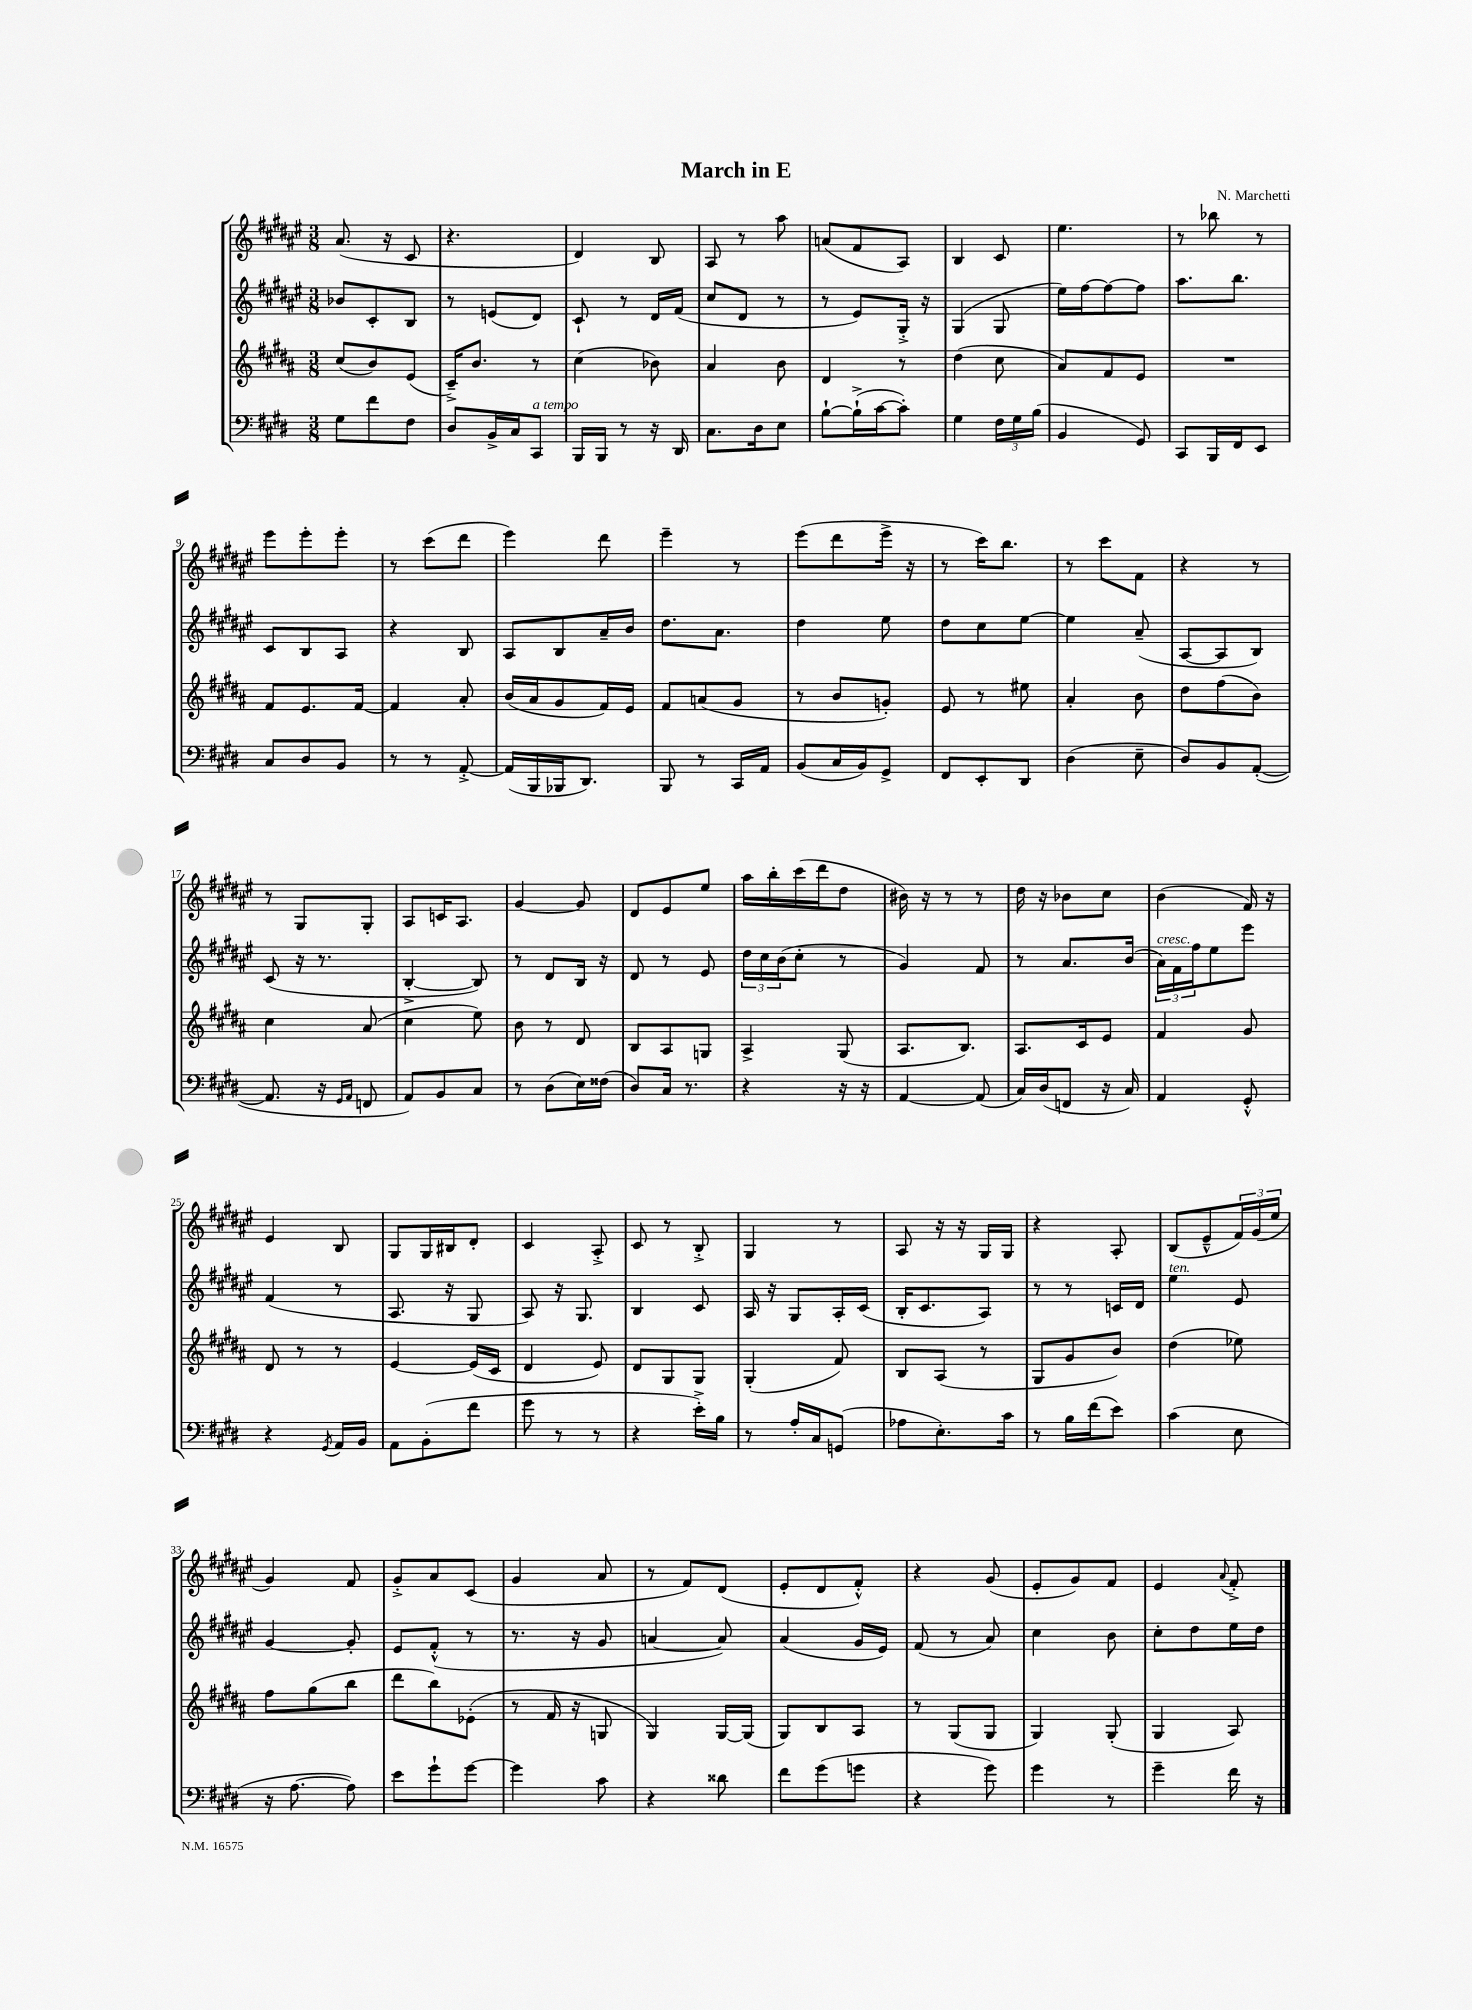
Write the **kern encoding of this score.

**kern	**kern	**kern	**kern
*part4	*part3	*part2	*part1
*staff4	*staff3	*staff2	*staff1
*clefF4	*clefG2	*clefG2	*clefG2
*k[f#c#g#d#]	*k[f#c#g#d#a#]	*k[f#c#g#d#a#e#]	*k[f#c#g#d#a#e#]
*M3/8	*M3/8	*M3/8	*M3/8
=1	=1	=1	=1
8G#\L	(8cc#/L	8b-X/L	(8.a#/
8f#\	8b/)	8c#'/	.
.	.	.	16r
8F#\J	(8e/J	8B/J	8c#/
=2	=2	=2	=2
8D#/L	16c#~^/KL)	8r	4.r
.	8.b/J	.	.
16BB^/L	.	(8en/L	.
16C#/J	.	.	.
!LO:TX:a:i:t=a tempo	!	!	!
8CC#/J	8r	8d#/J)	.
=3	=3	=3	=3
16BBB/LL	(4cc#\	8c#`/	4d#/)
16BBB/JJ	.	.	.
8r	.	8r	.
16r	8b-X\)	16d#/LL	8B/
16DD#/	.	(16f#/JJ	.
=4	=4	=4	=4
8.C#\L	4a#/	8cc#/L	8A#/
.	.	8d#/J	8r
16D#\k	.	.	.
8E\J	8b\	8r	8aa#\
=5	=5	=5	=5
[8B`\L	4d#/	8r	(8an/L
(16B`^\L]	.	8e#/L)	8f#/
[16c#\J	.	.	.
8c#'\J])	8r	16G#'^/Jk	8A#/J)
.	.	16r	.
=6	=6	=6	=6
4G#\	(4dd#\	(4G#/	4B/
24F#\LL	8cc#\	8G#/	8c#/
24G#\	.	.	.
(24B\JJ	.	.	.
=7	=7	=7	=7
4BB/	8a#/L)	16ee#\LL)	4.ee#\
.	.	[16ff#\J	.
.	8f#/	8ff#\_	.
8GG#/)	8e/J	8ff#\J]	.
=8	=8	=8	=8
8CC#/L	4.r	8.aa#\L	8r
16BBB/L	.	.	8bb-X\
16FF#/J	.	8.bb\J	.
8EE/J	.	.	8r
!!LO:LB:g=z
=9	=9	=9	=9
8C#/L	8f#/L	8c#/L	8eee#\L
8D#/	8.e/	8B/	8eee#'\
8BB/J	.	8A#/J	8eee#'\J
.	[16f#/Jk	.	.
=10	=10	=10	=10
8r	4f#/]	4r	8r
8r	.	.	(8ccc#\L
[8AA'^/	8a#'/	8B/	8ddd#\J
=11	=11	=11	=11
(16AA/LL]	(16b/LL	8A#/L	4eee#\)
16BBB/	16a#/J	.	.
16BBB-X/J	8g#/	8B/	.
8.DD#/J)	.	.	.
.	16f#/L)	16a#~/L	8ddd#\
.	16e/JJ	16b/JJ	.
=12	=12	=12	=12
8BBB/	8f#/L	8.dd#\L	4eee#~\
8r	(8an/	.	.
.	.	8.a#\J	.
16CC#/LL	8g#/J	.	8r
16AA/JJ	.	.	.
=13	=13	=13	=13
(8BB/L	8r	4dd#\	(8eee#\L
16C#/L	8b/L	.	8ddd#\
16BB/J)	.	.	.
8GG#^/J	8gn'/J)	8ee#\	16eee#^\Jk
.	.	.	16r
=14	=14	=14	=14
8FF#/L	8e/	8dd#\L	8r
8EE'/	8r	8cc#\	16ccc#\KL)
.	.	.	8.bb\J
8DD#/J	8ee#X\	[8ee#\J	.
=15	=15	=15	=15
(4D#\	4a#'/	4ee#\]	8r
.	.	.	8ccc#\L
8E~\	8b\	(8a#~/	8f#\J
=16	=16	=16	=16
8D#/L)	8dd#\L	[8A#/L	4r
8BB/	(8ff#\	8A#/]	.
([8AA'/J	8b\J)	8B/J)	8r
!!LO:LB:g=z
=17	=17	=17	=17
8.AA/]	4cc#\	(8c#/	8r
.	.	16r	8G#/L
16r	.	8.r	.
16qqGG#/LL	.	.	.
16qqAA/JJ	.	.	.
8FFn/	(8a#/	.	8G#'/J
=18	=18	=18	=18
8AA/L)	4cc#\	[4B'^/	8A#/L
8BB/	.	.	16cn/K
.	.	.	8.A#/J
8C#/J	8ee\)	8B/])	.
=19	=19	=19	=19
8r	8b\	8r	[4g#/
(8D#\L	8r	8d#/L	.
16E\L)	8d#/	16B/Jk	8g#/]
(16F##X\JJ	.	16r	.
=20	=20	=20	=20
8D#/L)	8B/L	8d#/	8d#/L
16C#/Jk	8A#/	8r	8e#/
8.r	.	.	.
.	8Gn/J	8e#/	8ee#/J
=21	=21	=21	=21
4r	4A#^/	24dd#\LL	16aa#\LL
.	.	24cc#\	.
.	.	.	16bb'\
.	.	(24b\J	.
.	.	8cc#'\J	(16ccc#\
.	.	.	16ddd#\J
16r	(8G#/	8r	8dd#\J
16r	.	.	.
=22	=22	=22	=22
[4AA/	8.A#/L	4g#/)	16b#X\)
.	.	.	16r
.	.	.	8r
.	8.B/J)	.	.
(8AA/]	.	8f#/	8r
=23	=23	=23	=23
16C#/LL)	8.A#/L	8r	16dd#\
(16D#/J	.	.	16r
8FFn/J	.	8.a#/L	8b-X\L
.	16c#/k	.	.
16r	8e/J	.	8cc#\J
16C#/)	.	(16b/Jk	.
=24	=24	=24	=24
!	!	!LO:TX:a:i:t=cresc.	!
4AA/	4f#/	24a#\LL)	(4b\
.	.	24f#\	.
.	.	24ff#\J	.
.	.	8ee#\	.
8GG#'^^/	8g#/	8eee#\J	16f#/)
.	.	.	16r
!!LO:LB:g=z
=25	=25	=25	=25
4r	8d#/	(4f#/	4e#/
.	8r	.	.
8qGG#/	.	.	.
16AA/LL	8r	8r	8B/
16BB/JJ	.	.	.
=26	=26	=26	=26
8AA\L	[4e/	8.A#/	8G#/L
(8BB'\	.	.	16G#/L
.	.	16r	16B#X/J
8f#\J	(16e/LL]	8G#/	8d#'/J
.	16c#/JJ	.	.
=27	=27	=27	=27
8g#\	4d#/	8A#/)	4c#/
8r	.	16r	.
.	.	8.G#/	.
8r	8e/)	.	8A#'^/
=28	=28	=28	=28
4r	8d#/L	4B/	8c#/
.	8G#/	.	8r
16e'^\LL)	8G#/J	8c#/	8B'^/
16B\JJ	.	.	.
=29	=29	=29	=29
8r	(4G#'/	16A#/	4G#/
.	.	16r	.
16A'/LL	.	8G#/L	.
16C#/J	.	.	.
(8GGn/J	8f#/)	16A#'/L	8r
.	.	(16c#/JJ	.
=30	=30	=30	=30
8A-X\L	8B/L	16B'/KL	8A#/
.	.	8.c#/	.
8.E'\)	(8A#/J	.	16r
.	.	.	16r
.	8r	8A#/J)	16G#/LL
16c#\Jk	.	.	16G#/JJ
=31	=31	=31	=31
8r	8G#/L	8r	4r
16B\LL	8g#/	8r	.
(16f#\J	.	.	.
8e\J)	8b/J)	16cn/LL	8A#'/
.	.	16d#/JJ	.
=32	=32	=32	=32
!	!	!LO:TX:a:i:t=ten.	!
(4c#\	(4dd#\	4ee#\	(8B/L
.	.	.	8e#~^^/
8E\	8ee-X\)	8e#/	24f#/L)
.	.	.	(24g#/
.	.	.	24ee#/JJ
!!LO:LB:g=z
=33	=33	=33	=33
16r	8ff#\L	[4g#/	4g#/)
[8.A\	.	.	.
.	(8gg#\	.	.
8A\])	8bb\J	8g#'/]	8f#/
=34	=34	=34	=34
8e\L	8ddd#\L	8e#/L	8g#'^/L
8g#`\	8bb\)	(8f#'^^/J	8a#/
[8g#\J	(8e-X'\J	8r	(8c#/J
=35	=35	=35	=35
4g#\]	8r	8.r	4g#/
.	16f#/	.	.
.	16r	16r	.
8c#\	8Gn/	8g#/	8a#/
=36	=36	=36	=36
4r	4G#/)	[4an/	8r
.	.	.	8f#/L)
8d##X\	[16G#/LL	8a/])	(8d#/J
.	(16G#/JJ]	.	.
=37	=37	=37	=37
8f#\L	8G#/L)	(4a#/	8e#'/L
(8g#\	8B/	.	8d#/
8gn\J	8A#/J	16g#/LL	8f#'^^/J)
.	.	16e#/JJ)	.
=38	=38	=38	=38
4r	8r	(8f#/	4r
.	(8G#/L	8r	.
8g#\)	8G#/J	8a#/)	(8g#/
=39	=39	=39	=39
4g#\	4G#/)	4cc#\	8e#'/L
.	.	.	8g#/)
8r	(8G#'/	8b\	8f#/J
=40	=40	=40	=40
4g#~\	4G#/	8cc#'\L	4e#/
.	.	8dd#\	.
.	.	.	8qqa#/
16f#\	8A#/)	16ee#\L	8f#'^/
16r	.	16dd#\JJ	.
==	==	==	==
*-	*-	*-	*-
